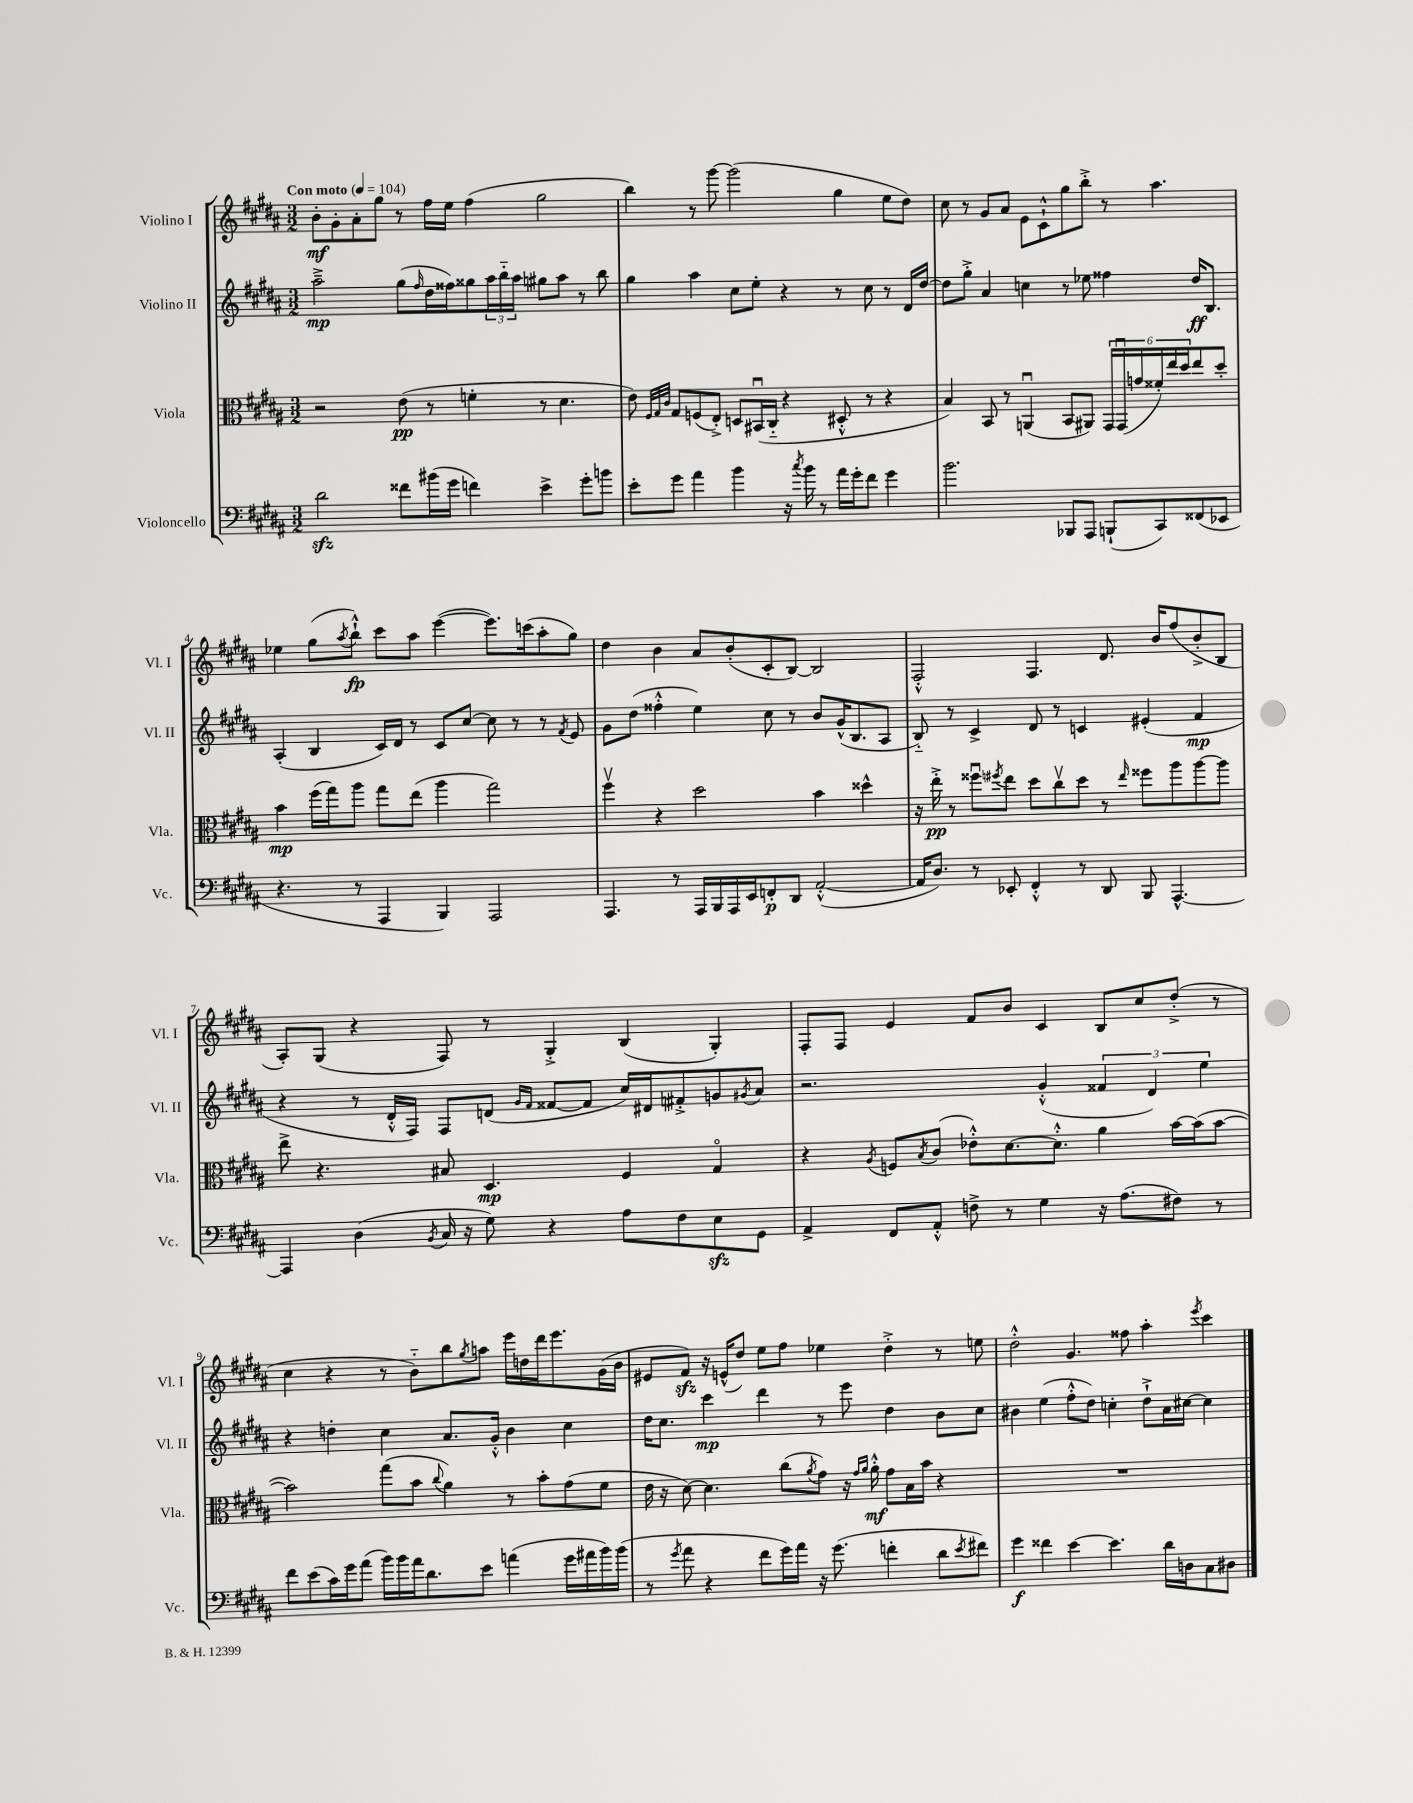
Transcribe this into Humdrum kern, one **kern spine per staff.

**kern	**dynam	**kern	**dynam	**kern	**dynam	**kern	**dynam
*part4	*part4	*part3	*part3	*part2	*part2	*part1	*part1
*staff4	*staff4	*staff3	*staff3	*staff2	*staff2	*staff1	*staff1
*I"Violoncello	*	*I"Viola	*	*I"Violino II	*	*I"Violino I	*
*I'Vc.	*	*I'Vla.	*	*I'Vl. II	*	*I'Vl. I	*
*clefF4	*	*clefC3	*	*clefG2	*	*clefG2	*
*k[f#c#g#d#a#]	*	*k[f#c#g#d#a#]	*	*k[f#c#g#d#a#]	*	*k[f#c#g#d#a#]	*
*M3/2	*	*M3/2	*	*M3/2	*	*M3/2	*
*MM104	*	*MM104	*	*MM104	*	*MM104	*
=1	=1	=1	=1	=1	=1	=1	=1
!	!	!	!	!	!	!LO:TX:a:B:t=Con moto	!
2d#zz\	.	2r	.	2aa#~^\	mp	8b'\L	mf
.	.	.	.	.	.	8g#'\	.
.	.	.	.	.	.	8a#'\	.
.	.	.	.	.	.	8gg#\J	.
8f##X\L	.	(8e\	pp	(8gg#\L	.	8r	.
.	.	.	.	16qqff#/	.	.	.
(16b#X\L	.	8r	.	16dd#\L	.	16ff#\LL	.
16g#\JJ	.	.	.	16ff##X\J)	.	16ee\JJ	.
4fn\)	.	4fn'\	.	8gg##X\	.	(4ff#\	.
.	.	.	.	24aa#\L	.	.	.
.	.	.	.	24bb\	.	.	.
.	.	.	.	24aa#\JJ	.	.	.
4e^\	.	8r	.	8gg#X\L	.	2gg#\	.
.	.	4.d#\	.	8aa#\J	.	.	.
8g#'\L	.	.	.	8r	.	.	.
8bn\J	.	.	.	8bb\	.	.	.
=2	=2	=2	=2	=2	=2	=2	=2
8e'\L	.	8e\)	.	4gg#\	.	4bb\)	.
.	.	32qqF#/LLL	.	.	.	.	.
.	.	32qqG#/	.	.	.	.	.
.	.	32qqc#/JJJ	.	.	.	.	.
8g#\J	.	8G#/L	.	.	.	.	.
4a#\	.	(8Fn/	.	4aa#\	.	8r	.
.	.	8E'^/J)	.	.	.	[8ggg#\	.
4b\	.	8Dn/L	.	8cc#\L	.	(2ggg#\]	.
.	.	(16BB#Xu/L	.	8ee'\J	.	.	.
.	.	16C#/JJ	.	.	.	.	.
16r	.	4r	.	4r	.	.	.
8qcc#/	.	.	.	.	.	.	.
16b\	.	.	.	.	.	.	.
8r	.	.	.	.	.	.	.
16a#\LL	.	8D#X'^^/	.	8r	.	4gg#\	.
16g#'\J	.	.	.	.	.	.	.
8f#\J	.	8r	.	8cc#\	.	.	.
4g#\	.	4r	.	8r	.	8ee\L	.
.	.	.	.	16d#/LL	.	8dd#\J)	.
.	.	.	.	[16dd#/JJ	.	.	.
=3	=3	=3	=3	=3	=3	=3	=3
2.b\	.	4B/)	.	8dd#\L]	.	8cc#\	.
.	.	.	.	8gg#'^\J	.	8r	.
.	.	8BB/	.	4a#/	.	8g#/L	.
.	.	8r	.	.	.	8a#/J	.
.	.	(4AAnu/	.	4ccn\	.	8e\L	.
.	.	.	.	.	.	8c#`^^\	.
8BBB-X/L	.	8BB/L	.	8r	.	8gg#\	.
8AAA#/J	.	8AA#X/J)	.	8ee-X\	.	8bb'^\J	.
(8BBBn`/L	.	24GG#/LL	.	4ff##X\	.	8r	.
.	.	(24GG#u/	.	.	.	.	.
.	.	24gn/	.	.	.	.	.
8CC#/)	.	24f##X'/)	.	.	.	4.aa#\	.
.	.	24ee/	.	.	.	.	.
.	.	24dd#/J	.	.	.	.	.
(8FF##X/	.	8ee/	.	16dd#/KL	ff	.	.
.	.	.	.	8.B/J	.	.	.
8EE-X/J	.	8dd#'/J	.	.	.	.	.
!!LO:LB:g=z
=4	=4	=4	=4	=4	=4	=4	=4
4.r	.	4b\	mp	(4A#'/	.	4ee-X\	.
.	.	(16ff#\LL	.	4B/	.	(8gg#\L	.
.	.	16gg#\J)	.	.	.	.	.
.	.	.	.	.	.	8qaa#/	.
8r	.	8aa#\J	.	.	.	8bb`^^\J)	fp
4AAA#/	.	8gg#\L	.	16c#/LL)	.	8ccc#\L	.
.	.	.	.	16d#/JJ	.	.	.
.	.	(8ee\J	.	8r	.	8aa#\J	.
4BBB/)	.	4aa#\	.	8c#/L	.	([4eee\	.
.	.	.	.	[8cc#/J	.	.	.
2AAA#/	.	2gg#\)	.	8cc#\]	.	8.eee\L])	.
.	.	.	.	8r	.	.	.
.	.	.	.	.	.	(16cccn\k	.
.	.	.	.	8r	.	8aa#'\	.
.	.	.	.	8qf#/	.	.	.
.	.	.	.	8e/	.	8gg#\J)	.
=5	=5	=5	=5	=5	=5	=5	=5
4.AAA#/	.	4ff#v\	.	8g#\L	.	4dd#\	.
.	.	.	.	(8dd#\J	.	.	.
.	.	4r	.	4ff##X'^^\	.	4b\	.
8r	.	.	.	.	.	.	.
16AAA#/LL	.	2dd#\	.	4ee\)	.	8a#/L	.
16BBB/	.	.	.	.	.	.	.
16AAA#/	.	.	.	.	.	(8b'/	.
16EE/J	.	.	.	.	.	.	.
8FFn'/	p	.	.	8cc#\	.	8c#'/	.
8DD#/J	.	.	.	8r	.	[8B/J)	.
([2AA#'^^/	.	4b\	.	8b/L	.	2B/]	.
.	.	.	.	(16g#^^/K	.	.	.
.	.	.	.	8.B/	.	.	.
.	.	4dd##X^^\	.	.	.	.	.
.	.	.	.	8A#/J	.	.	.
=6	=6	=6	=6	=6	=6	=6	=6
16AA#/KL]	.	16r	.	8B/)	.	2F#'^^/	.
8.D#/J)	.	16ee'^\	pp	.	.	.	.
.	.	8r	.	8r	.	.	.
8r	.	8ff##Xu\L	.	4c#^/	.	.	.
.	.	8qff#X/	.	.	.	.	.
8EE-X'/	.	8ee\J	.	.	.	.	.
4FF#'^^/	.	8dd#\L	.	8d#/	.	4.F#/	.
.	.	8cc#v\	.	8r	.	.	.
8r	.	8dd#\J	.	4cn/	.	.	.
8DD#/	.	8r	.	.	.	8.d#/	.
.	.	16qqee/	.	.	.	.	.
8BBB/	.	8ff##X\L	.	(4e#X'/	.	.	.
.	.	.	.	.	.	16b/KL	.
[4.AAA#^^/	.	8aa#\	.	.	.	(8ff#/	.
.	.	[8aa#\	.	4f#/	mp	8b'^/	.
.	.	8aa#\J]	.	.	.	8B/J	.
!!LO:LB:g=z
=7	=7	=7	=7	=7	=7	=7	=7
4AAA#/]	.	8ee^\	.	4r	.	8A#'/L)	.
.	.	4.r	.	.	.	(8G#/J	.
(4D#\	.	.	.	8r	.	4r	.
.	.	.	.	16d#'^^/LL	.	.	.
.	.	.	.	16F#/JJ)	.	.	.
8qBB/	.	.	.	.	.	.	.
16C#/	.	8B#X/	.	8F#/L	.	8F#/)	.
16r	.	.	.	.	.	.	.
8G#\)	.	4.D#/	mp	(8dn/J	.	8r	.
.	.	.	.	16qqg#/LL	.	.	.
.	.	.	.	16qqf#/JJ	.	.	.
4r	.	.	.	[8f##X/L	.	4G#'^/	.
.	.	.	.	8f##/J]	.	.	.
8A#\L	.	4F#/	.	16cc#/LL)	.	(4B/	.
.	.	.	.	16d#X/J	.	.	.
8F#\	.	.	.	8f#X'^/	.	.	.
8Ezz\	.	4G#/	.	8gn/	.	4G#'/)	.
.	.	.	.	8qg#X/	.	.	.
8GG#\J	.	.	.	8a#/J	.	.	.
=8	=8	=8	=8	=8	=8	=8	=8
4AA#^/	.	4r	.	2.r	.	8F#'/L	.
.	.	.	.	.	.	8F#/J	.
.	.	8qA#/	.	.	.	.	.
8FF#/L	.	8Fn/L	.	.	.	4e/	.
.	.	8qB/	.	.	.	.	.
8AA#'^^/J	.	(8c#/J	.	.	.	.	.
8Fn^\	.	8e-X'^^\L)	.	.	.	8f#/L	.
8r	.	[8.d#\	.	.	.	8b/J	.
4G#\	.	.	.	(4g#'^^/	.	4c#/	.
.	.	8.d#'^^\J]	.	.	.	.	.
16r	.	4a#\	.	6f##X/	.	8B/L	.
(8.A#\L	.	.	.	.	.	.	.
.	.	.	.	.	.	8cc#/	.
.	.	.	.	6d#/)	.	.	.
8F#X\J)	.	[16b\LL	.	.	.	(8dd#'^/J	.
.	.	(16b\J]	.	.	.	.	.
.	.	.	.	6ee\	.	.	.
8r	.	[8b\J	.	.	.	8r	.
!!LO:LB:g=z
=9	=9	=9	=9	=9	=9	=9	=9
8f#\L	.	2b\])	.	4r	.	4cc#\	.
(8e\	.	.	.	.	.	.	.
16c#\L)	.	.	.	4ddn'\	.	4r	.
16g#\J	.	.	.	.	.	.	.
(8a#\J	.	.	.	.	.	.	.
16b\LL)	.	(8gg#\L	.	4cc#\	.	8r	.
16b\	.	.	.	.	.	.	.
16a#\J	.	8b\J	.	.	.	8b\L)	.
8.d#\	.	.	.	.	.	.	.
.	.	8qqcc#/	.	.	.	.	.
.	.	4a#\)	.	8.a#/L	.	8bb\	.
.	.	.	.	.	.	8qgg#/	.
8e\J	.	.	.	.	.	8aan\J	.
.	.	.	.	16g#'^^/Jk	.	.	.
(4an\	.	8r	.	4b\	.	16eee\LL	.
.	.	.	.	.	.	16ddn\	.
.	.	8b'\L	.	.	.	16ddd#\J	.
.	.	.	.	.	.	8.eee\	.
16g#\LL	.	(8g#\	.	4cc#\	.	.	.
16a#X\	.	.	.	.	.	.	.
16b\)	.	8f#\J	.	.	.	(16g#\L	.
(16b\JJ	.	.	.	.	.	16b\JJ	.
=10	=10	=10	=10	=10	=10	=10	=10
8r	.	16e\	.	16dd#\KL	.	8e#X/L	.
.	.	16r	.	8.cc#\J	.	.	.
8qg#/	.	.	.	.	.	.	.
8a#\	.	[8d#\)	.	.	.	8f#zz/J)	.
4r	.	4.d#\]	.	4ccc#\	mp	16r	.
.	.	.	.	.	.	(16en^^/KL	.
.	.	.	.	.	.	8dd#/J)	.
8f#\L	.	.	.	4ddd#\	.	8ee\L	.
16g#\L)	.	(8cc#\L	.	.	.	8ff#\J	.
16a#\JJ	.	.	.	.	.	.	.
.	.	8qa#/	.	.	.	.	.
16r	.	8g#\J)	.	8r	.	4ee-X\	.
(8.g#\	.	.	.	.	.	.	.
.	.	16r	.	8eee\	.	.	.
.	.	16qqg#/LL	.	.	.	.	.
.	.	16qqa#/JJ	.	.	.	.	.
.	.	16a#'^^\	mf	.	.	.	.
4fn'\	.	8g#\L	.	4dd#\	.	4dd#'^\	.
.	.	16B\L	.	.	.	.	.
.	.	16b\JJ	.	.	.	.	.
8d#\L	.	4r	.	8b\L	.	8r	.
8qe/	.	.	.	.	.	.	.
8f#X\J)	.	.	.	8cc#\J	.	8een\	.
=11	=11	=11	=11	=11	=11	=11	=11
4g#\	f	1.r	.	4b#X\	.	2dd#'^^\	.
4f##X\	.	.	.	(4ee\	.	.	.
[4e\	.	.	.	8ff#'^^\L	.	4.g#/	.
.	.	.	.	8dd#\J)	.	.	.
4.e\]	.	.	.	4ccn'\	.	.	.
.	.	.	.	.	.	8ff##X\	.
.	.	.	.	8dd#`^\L	.	4aa#'\	.
16d#\LL	.	.	.	16a#\L	.	.	.
16Dn\J	.	.	.	[16cc#X\JJ	.	.	.
.	.	.	.	.	.	8qeee/	.
8C#\	.	.	.	4cc#\]	.	4ccc#\	.
8D#X\J	.	.	.	.	.	.	.
==	==	==	==	==	==	==	==
*-	*-	*-	*-	*-	*-	*-	*-
